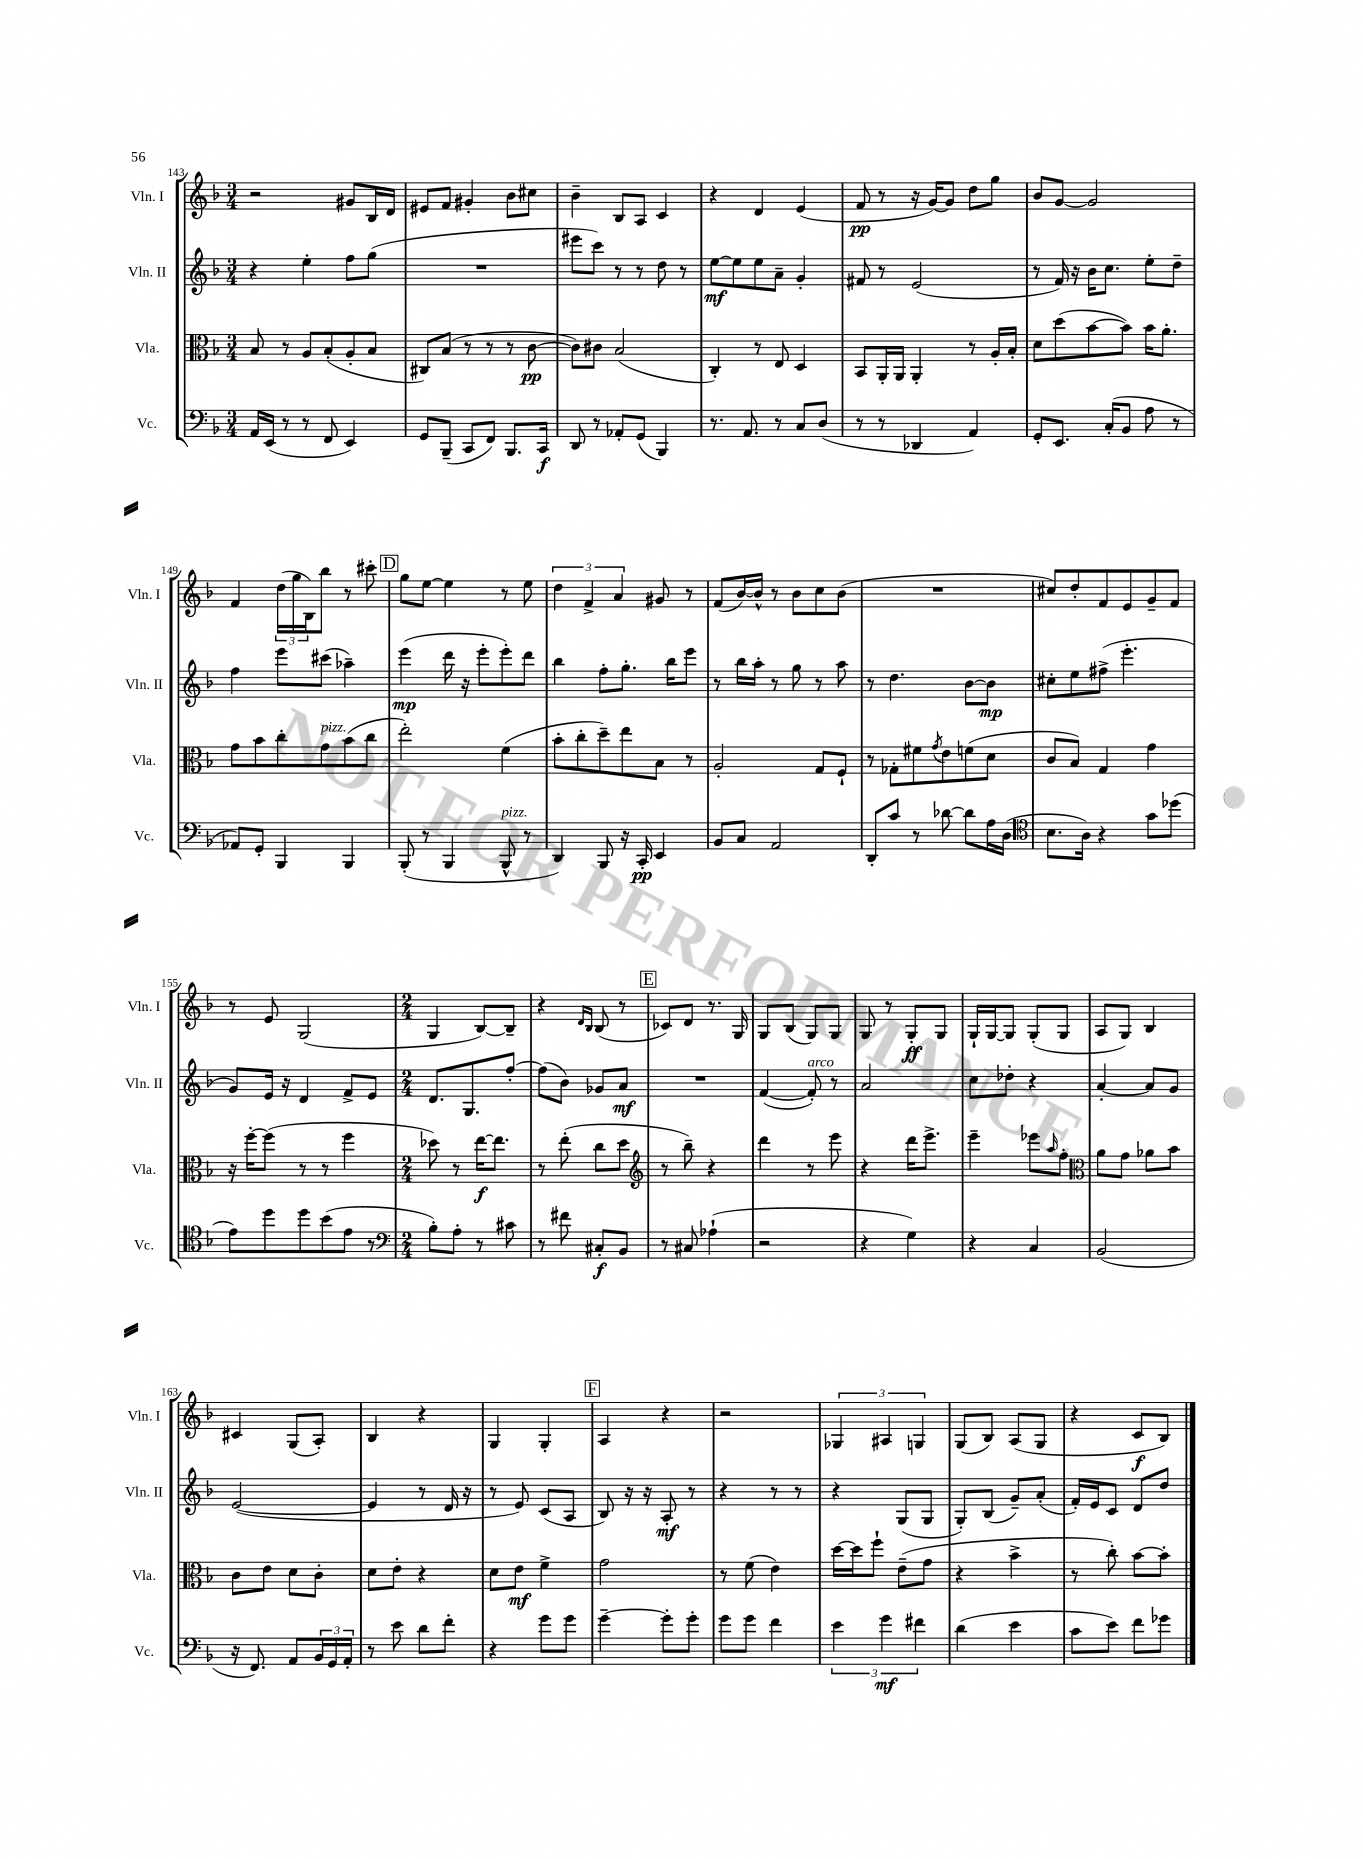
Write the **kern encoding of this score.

**kern	**kern	**kern	**kern
*staff4	*staff3	*staff2	*staff1
*clefF4	*clefC3	*clefG2	*clefG2
*k[b-]	*k[b-]	*k[b-]	*k[b-]
*M3/4	*M3/4	*M3/4	*M3/4
16AA	8B-	4r	2r
(16EE	.	.	.
8r	8r	.	.
8r	8A	4ee'	.
8FF	(8B-'	.	.
4EE)	8A'	8ff	8g#
.	8B-	(8gg	16B-
.	.	.	16d
=	=	=	=
8GG	8C#)	2.r	8e#
(8BBB-~	(8B-	.	8f
8CC	8r	.	4g#'
8FF)	8r	.	.
8.BBB-	8r	.	8b-
.	[8c	.	8cc#
16CC	.	.	.
=	=	=	=
8DD	8c])	8eee#	4b-~
8r	8c#	8ccc)	.
8AA-'	(2B-	8r	8B-
(8GG	.	8r	8A
4BBB-)	.	8dd	4c
.	.	8r	.
=	=	=	=
8.r	4C')	[8ee	4r
.	.	8ee]	.
8.AA	.	.	.
.	8r	8ee	4d
8r	8E	8a~	.
8C	4D	4g'	(4e
(8D	.	.	.
=	=	=	=
8r	8BB-	8f#	8f
8r	16AA'	8r	8r
.	16AA	.	.
4DD-	4AA'	(2e	16r
.	.	.	[16g)
.	.	.	8g]
4AA)	8r	.	8dd
.	16A'	.	8gg
.	16B-'	.	.
=	=	=	=
8GG'	8d	8r	8b-
8.EE	(8dd	16f)	[8g
.	.	16r	.
.	[8b-	16b-	2g]
(16C'	.	8.cc	.
8BB-	8b-])	.	.
8A	16b-	8ee'	.
.	8.a'	.	.
8r	.	8dd~	.
=	=	=	=
8AA-)	8g	4ff	4f
8GG'	8b-	.	.
4BBB-	8cc'	8eee	(24dd
.	.	.	24gg
.	.	.	24B-)
.	8g	(8ccc#	8bb-
4BBB-	(8b-	4aa-~)	8r
.	8cc	.	8ccc#'
=	=	=	=
(8BBB-'	2ee')	(4eee	8gg
8r	.	.	[8ee
4BBB-	.	16ddd	4ee]
.	.	16r	.
.	.	8eee'	.
8BBB-^^	(4f	8eee')	8r
8r	.	8ddd	8ee
=	=	=	=
4DD)	8b-'	4bb-	6dd
.	8cc'	.	.
.	.	.	6f^
8BBB-	8dd~)	8ff'	.
.	.	.	6a
16r	8ee	8.gg'	.
16CC'	.	.	.
4EE	8B-	.	8g#
.	.	16bb-	.
.	8r	8eee	8r
=	=	=	=
8BB-	2A'	8r	(8f
8C	.	16bb-	[16b-)
.	.	16aa'	16b-^^]
2AA	.	8r	8r
.	.	8gg	8b-
.	8G	8r	8cc
.	8F`	8aa	(8b-
=	=	=	=
8DD'	8r	8r	2.r
8c	8G-'	4.dd	.
8r	8f#	.	.
.	8qg	.	.
[8d-	8e	.	.
8d-]	(8f	[8b-	.
16A	8d	8b-]	.
(16D	.	.	.
=	=	=	=
*clefC4	*	*	*
8.B-	8c	8cc#'	8cc#)
.	8B-)	8ee	8dd'
16A)	.	.	.
4r	4G	(8ff#^	8f
.	.	4.eee'	8e
8g	4g	.	8g~
(8dd-	.	.	8f
=	=	=	=
8e)	16r	8g)	8r
.	[16ff'	.	.
8dd	(8ff]	16e	8e
.	.	16r	.
8dd	8r	4d	(2G
(8b-	8r	.	.
8e	4ff	8f^	.
8r	.	8e	.
=	=	=	=
*clefF4	*	*	*
*M2/4	*M2/4	*M2/4	*M2/4
8B-')	8dd-)	8.d	4G
8A'	8r	.	.
.	.	8.G	.
8r	[16ee	.	[8B-)
.	8.ee]	.	.
8c#	.	[8ff'	8B-~]
=	=	=	=
8r	8r	(8ff]	4r
8f#	(8ee'	8b-)	.
.	.	.	16qqd
.	.	.	16qqB-
8C#'	8cc	8g-	(8B-
8BB-	8dd	8a	8r
=	=	=	=
*	*clefG2	*	*
8r	8r	2r	8c-)
8C#	8bb-~)	.	8d
(4A-`	4r	.	8.r
.	.	.	16G
=	=	=	=
2r	4ddd	([4f	8G
.	.	.	(8B-
.	8r	8f'])	8G)
.	8eee	8r	8G
=	=	=	=
4r	4r	2a	8G
.	.	.	8r
4G)	16ddd	.	8G'
.	8.eee^	.	.
.	.	.	8G
=	=	=	=
4r	4eee~	8cc	16G`
.	.	.	[16G
.	.	8dd-'	8G]
4C	8eee-	4r	(8G'
.	16qqaa	.	.
.	8ff'	.	8G
=	=	=	=
*	*clefC3	*	*
(2BB-	8a	[4a'	8A
.	8g	.	8G)
.	8a-	8a]	4B-
.	8b-	8g	.
=	=	=	=
16r	8c	([2e	4c#
8.FF)	.	.	.
.	8e	.	.
8AA	8d	.	(8G
24BB-	8c'	.	8A')
24GG	.	.	.
24AA'	.	.	.
=	=	=	=
8r	8d	4e]	4B-
8e	8e'	.	.
8d	4r	8r	4r
8f'	.	16d	.
.	.	16r	.
=	=	=	=
4r	8d	8r	4G
.	8e	8e)	.
8g	4f^	(8c	4G'
8g	.	8A	.
=	=	=	=
[4g~	2g	8B-)	4A
.	.	16r	.
.	.	16r	.
8g']	.	8A'	4r
8g'	.	8r	.
=	=	=	=
8g	8r	4r	2r
8g	(8f	.	.
4f	4e)	8r	.
.	.	8r	.
=	=	=	=
6e	[16dd	4r	6G-
.	16dd]	.	.
.	8ff`	.	.
6g	.	.	6A#
.	(8e~	(8G	.
6f#	.	.	6G
.	8g	8G	.
=	=	=	=
(4d	4r	8G')	(8G
.	.	(8B-	8B-)
4e	4b-^	8g~)	(8A
.	.	(8a'	8G
=	=	=	=
8c	8r	16f')	4r
.	.	16e	.
8e)	8cc')	8c	.
8f	[8b-	8d	8c
8g-	8b-']	8dd	8B-)
==	==	==	==
*-	*-	*-	*-
